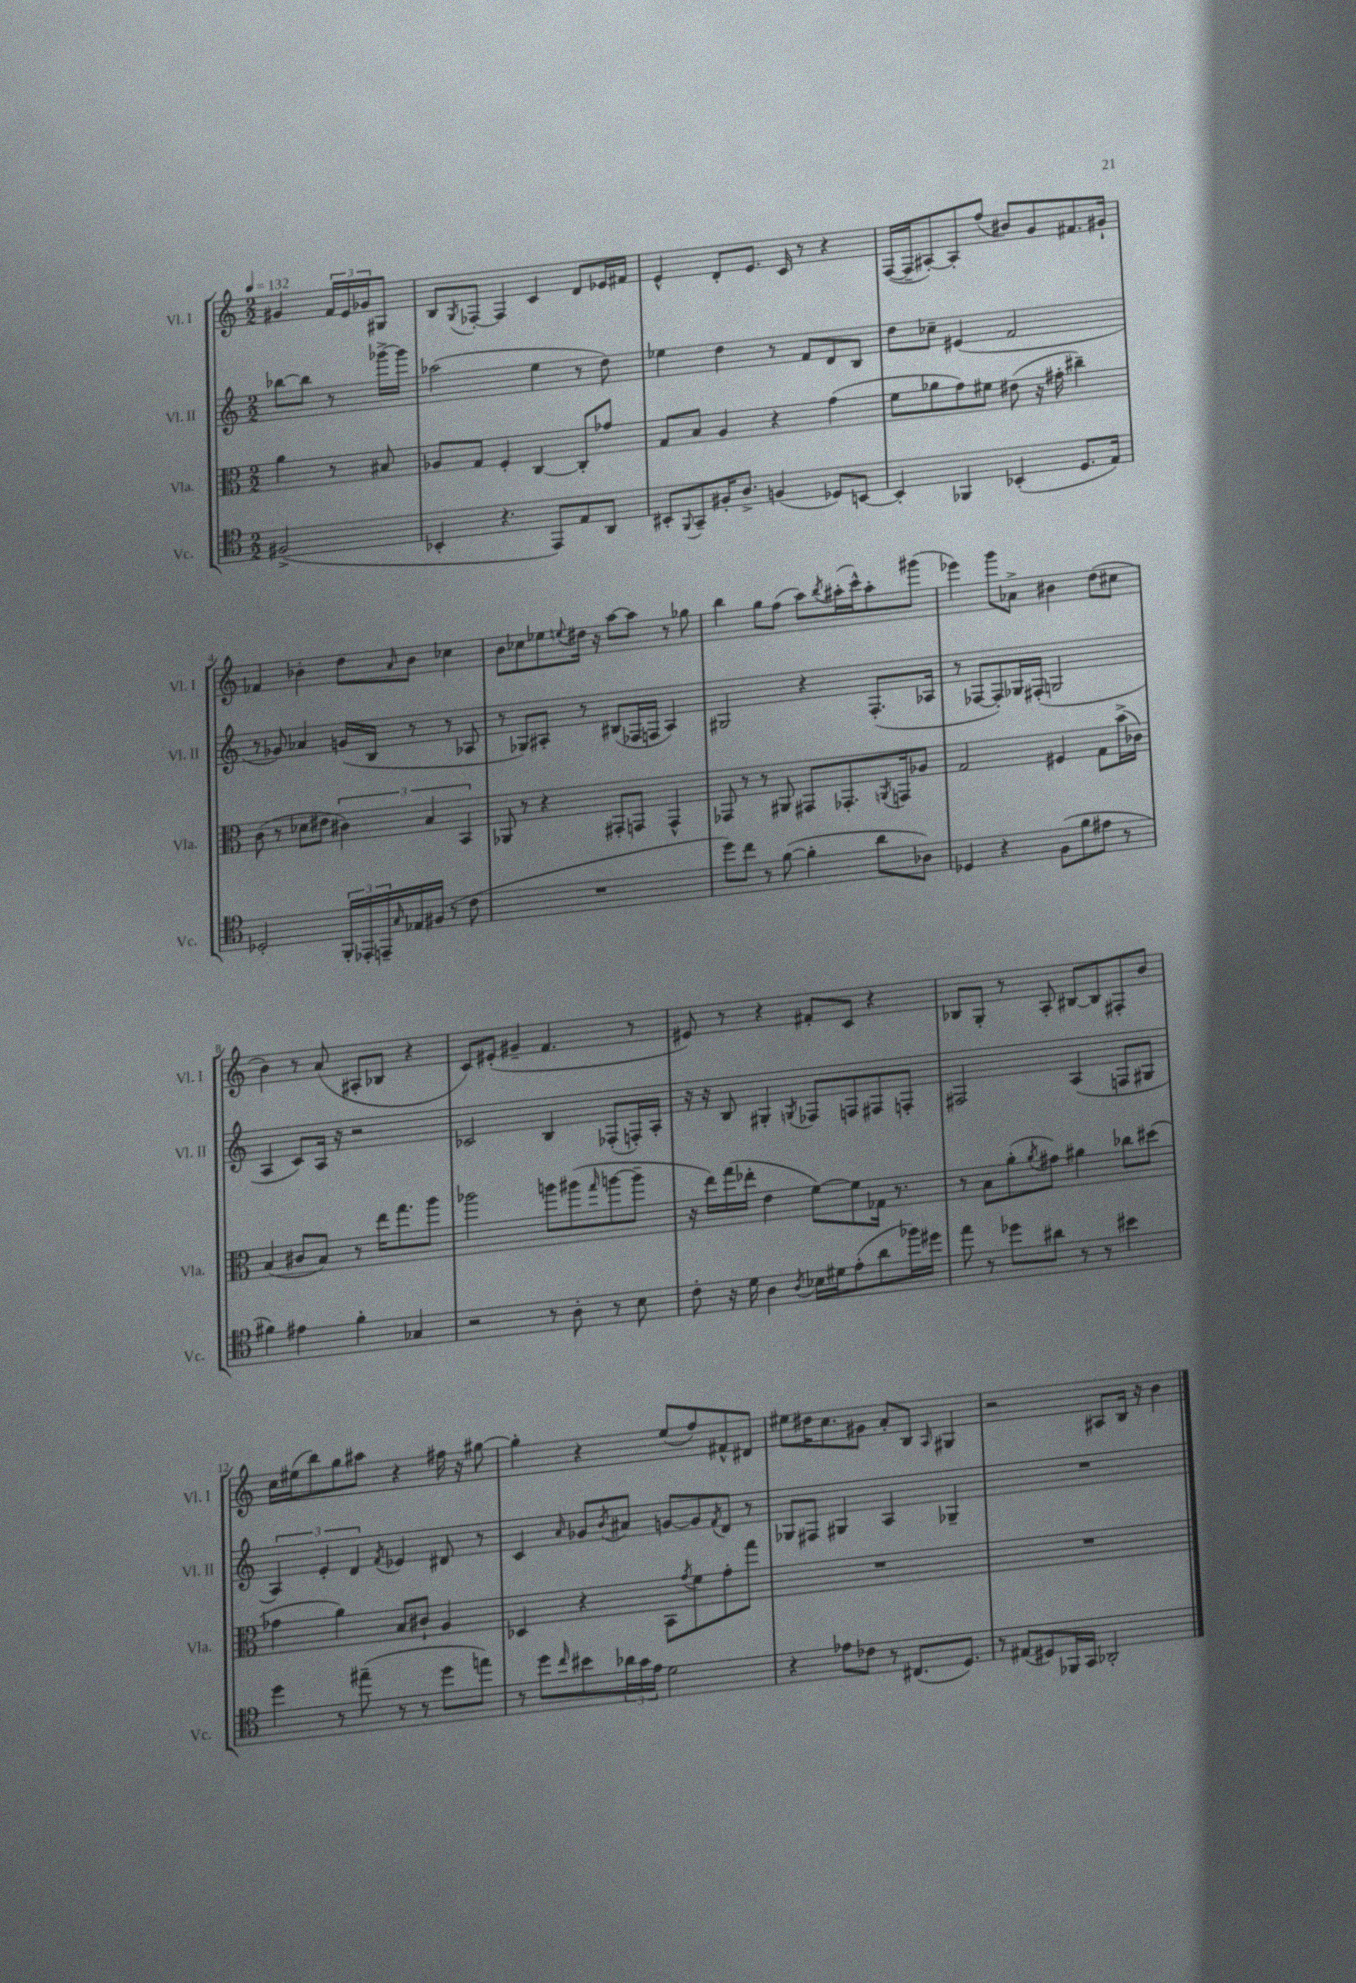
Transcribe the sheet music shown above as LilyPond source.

<<
\new StaffGroup <<
\new Staff = "s0" \with { instrumentName = "Vl. I" shortInstrumentName = "Vl. I" } {
    \clef treble \key c \major \numericTimeSignature \time 2/2 \partial 2 \tempo 4 = 132
    gis'4 \tuplet 3/2 { f'16 e'16 ges'16 } gis8 |
    b8 \acciaccatura { g8 } fes8~-. fes4 c'4 d'8 ees'16 fis'16 |
    e'4-^ d'8-. e'8. c'16 r8 r4 |
    f16~( f16-- ais8~-.) ais8-. f''8( bis'8) g'8 fis'8. gis'16-! |
    fes'4 bes'4-. d''8 \grace { a'16 } bes'8 ces''4 |
    b'8 ces''8 ees''8 \appoggiatura { e''8 } dis''16 r16 a''8~ a''8 r8 ges''8 |
    b''4 g''8 f''8( a''8) \acciaccatura { b''8 } ais''16-.( c'''16-^) ais''8-. gis'''8( |
    ees'''4) g'''8 aes'8-> bis'4 d''8( cis''8 |
    b'4) r8 a'8( ais8-. bes8 r4 |
    c'8) eis'8-.( gis'4-- f'4. r8 |
    eis'8) r8 r4 fis'8-. c'8 r4 |
    bes8 g8-. r8 a8-. bis8~ bis8 fis8-. b'8 |
    c''16 eis''16( b''8) g''8 ais''8 r4 fis''16 r16 gis''8~ |
    gis''4-. r4 e''8( f''8) fis'8-^ dis'8 |
    eis''8 dis''16 c''8. gis'8 a'8-. b8 \grace { a16 } gis4 |
    r2 ais8 b16 r16 b'4 \bar "|." |
}
\new Staff = "s1" \with { instrumentName = "Vl. II" shortInstrumentName = "Vl. II" } {
    \clef treble \key c \major \numericTimeSignature \time 2/2 \partial 2
    bes''8~ bes''8 r8 ges'''16~-> ges'''16 |
    aes''2( e''4 r8 d''8) |
    ees''4 d''4 r8 f'8 d'8 b8 |
    d''8 ces''8-- eis'4( f'2 |
    r8 ges'8) aes'4 g'16( b16 r8 r8 aes8 |
    r8 ges8) ais8-. r8 bis8( fes16 f16 ais4) |
    gis2 r4 f8.-.( aes16 |
    r8 fes8~ fes8-.) ges16 fis16-.( g2 |
    a4 c'8) a16 r16 r2 |
    ces'2 b4 fes8-.( f16-.) a16-. |
    r16 r16 b8 gis4-. \acciaccatura { g8 } fes8 f8 fis8 f8-. |
    fis2 a4( f8 gis8 |
    \tuplet 3/2 { a4) e'4-. d'4 } \acciaccatura { f'8 } ees'4 dis'8 r8 |
    c'4 \grace { a'16 } ges'8 \acciaccatura { b'8 } ais'8 g'8~ g'8 \acciaccatura { f'8 } d'8 r8 |
    ges8 fis8 gis4 a4 ges4-- |
    R1 \bar "|." |
}
\new Staff = "s2" \with { instrumentName = "Vla." shortInstrumentName = "Vla." } {
    \clef alto \key c \major \numericTimeSignature \time 2/2 \partial 2
    a'4 r8 bis8 |
    aes8 g8 f4-. c4~ c8-. ges'8 |
    g8 b8 a4 r4 g'4( |
    f'8 aes'8 g'8) fis'8 eis'8( r16 gis'16-. cis''4--) |
    c'8( r8 des'8 eis'8 \tuplet 3/2 { cis'4) b4 b,4 } |
    aes,8 r8 r4 gis,8-. g,8 g,4-^ |
    ges,8 r8 r8 ais,8 gis,8 ges,8.-. \acciaccatura { a,8 } g,16 aes8 |
    g2 fis4 g8 b'16->( ces'16) |
    b4( cis'8 b8) r8 e''16 g''8. a''8 |
    aes''2 a''8 ais''8( \grace { g''16 } a''8~ a''8-- |
    r16 e''16) g''16( ees''16-. e'4 f'8~) f'8 ges16 r8. |
    r8 b8 a'8-.( \acciaccatura { a'8 } gis'8) ais'4 ces''8 dis''8( |
    ges'4 a'4) b8 cis'8-! a4 |
    des4 r4 b,8 \acciaccatura { g'8 } f'8 g'8-. g''8 |
    R1 |
    R1 \bar "|." |
}
\new Staff = "s3" \with { instrumentName = "Vc." shortInstrumentName = "Vc." } {
    \clef tenor \key c \major \numericTimeSignature \time 2/2 \partial 2
    fis2->( |
    bes,4-. r4. e,8) e8 a,8 |
    bis,8-. \appoggiatura { f,8 } g,8-- fis16-. a8.-> f4( des8) b,8~ |
    b,4-. fes,4 bes,4-.( d8. e16) |
    des2-. \tuplet 3/2 { f,16-. ees,16-. e,16-- } \grace { g16 } ees16 fis16( r8 c'8 |
    R1 |
    d''8) c''8 r8 f'8~( f'4-. a'8 aes8) |
    des4 r4 f8( f'8 eis'8 r8 |
    fis'4) eis'4 fis'4-. ges4 |
    r2 r8 a8-. r8 b8 |
    c'8-. r16 d'16 a4 \acciaccatura { a8 } bes16 dis'16 e'8-.( a'8 fes''16) dis''16 |
    e''8 r8 des''8 ais'8 r8 r8 bis'4 |
    d''4 r8 eis''8--( r8 r8 d''8 e''8) |
    r8 d''8 \grace { c''16 } bis'8 \tuplet 3/2 { aes'16 g'16 e'16 } d'2 |
    r4 ees'8 ces'8 r8 cis8.( d8.) |
    r8 eis8( dis8) fes,16 g,16 aes,2-. \bar "|." |
}
>>
>>
